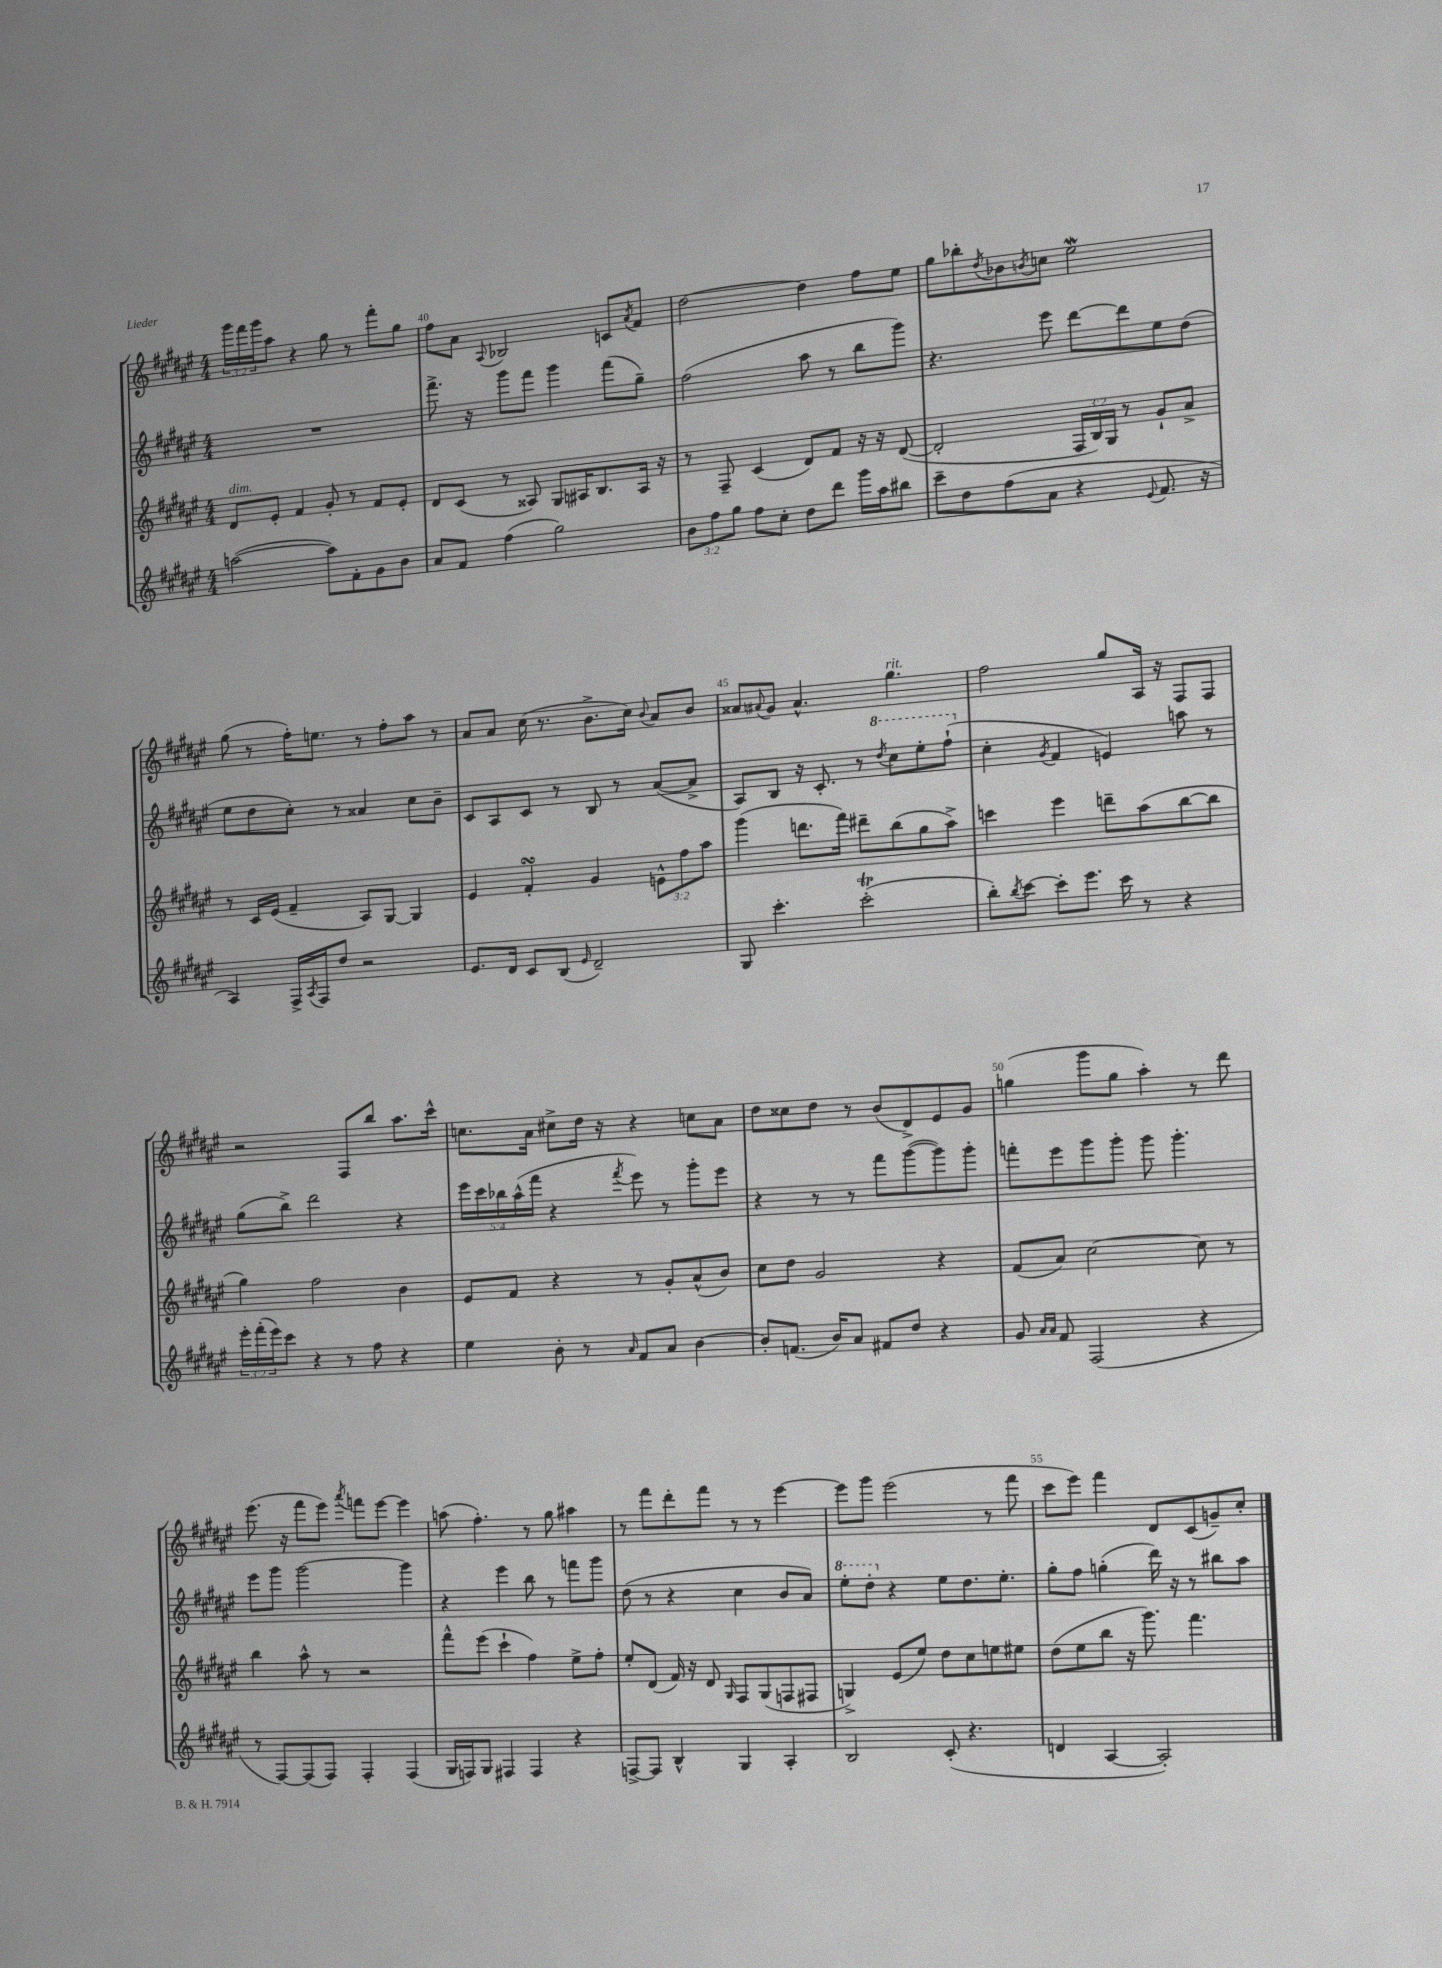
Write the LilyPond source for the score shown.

<<
\new StaffGroup <<
\new Staff = "s0" {
    \clef treble \key fis \major \numericTimeSignature \time 4/4 \override Staff.TupletNumber.text = #tuplet-number::calc-fraction-text
    \tuplet 3/2 { gis'''16 fis'''16 gis'''16 } ais''8 r4 gis''8 r8 fis'''8-. gis''8 |
    fis''8 ais'8 \appoggiatura { ais8 } bes2 c'8 \acciaccatura { ais'8 } fis'8 |
    dis''2~ dis''4 fis''8 eis''8 |
    gis''8 bes''8-. \acciaccatura { dis''8 } bes'8 \acciaccatura { b'8 } c''8 eis''2\mordent |
    gis''8( r8 fis''16-.) e''8. r8 fis''8-. ais''8 r8 |
    ais'8 ais'8 cis''16( r8. b'8.-> cis''16) \appoggiatura { b'8 } ais'8 b'8 |
    aisis'8 \appoggiatura { ais'8 } gis'8 ais'4.-^ gis''4.^\markup { \italic "rit." } |
    fis''2 gis''8 ais16 r16 fis8 fis8 |
    r2 fis8 b''8 ais''8. cis'''16-^ |
    c''8. ais'16 cis''8-> dis''16 r16 r4 c''8 ais'8 |
    dis''8 cisis''8 dis''8 r8 b'8( dis'8->) eis'8 gis'8 |
    g''4( gis'''8 g''8 ais''4-.) r8 dis'''8 |
    eis'''8.( r16 fis'''8 eis'''8) \acciaccatura { ais'''8 } f'''8 eis'''8~ eis'''4 |
    a''8( fis''4.-.) r8 gis''8 ais''4 |
    r8 fis'''8 dis'''8-. fis'''8 r8 r8 eis'''4~ |
    eis'''8 gis'''8 eis'''2( r8 fis'''8 |
    cis'''8 eis'''8) fis'''4 dis'8 cis'8( g'8--) cis''8-. \bar "|." |
}
\new Staff = "s1" {
    \clef treble \key fis \major \numericTimeSignature \time 4/4 \override Staff.TupletNumber.text = #tuplet-number::calc-fraction-text
    R1 |
    fis'''8.-> r16 gis'''8 fis'''8 gis'''4 fis'''8( gis''8--) |
    fis''2( ais''8 r8 b''8 gis'''8) |
    r4. eis'''8 dis'''8~ dis'''8 eis''8 dis''8( |
    eis''8 dis''8 cis''8-.) r8 aisis'4 cis''8 b'8-- |
    cis'8 ais8 cis'8 r8 b8 r8 ais'8~( ais'8-> |
    ais8) b8 r16 cis'8.-. r8 \ottava #1 \acciaccatura { dis'''8 } cis'''8 eis'''8-. fis'''8-!( \ottava #0 |
    cis''4-. \acciaccatura { gis'8 } fis'4 e'4) a''8 r8 |
    gis''8( b''8->) dis'''2 r4 |
    \tuplet 5/4 { eis'''16 cis'''16 bes''16 ais''16-^( fis'''16 } r4 \acciaccatura { fis'''8 } eis'''8) r8 gis'''8-. eis'''8 |
    r4 r8 r8 fis'''8 gis'''8~( gis'''8) gis'''8-. |
    f'''8-. eis'''8 gis'''8 gis'''8-. gis'''8 gis'''4.-. |
    eis'''8 gis'''8 gis'''2~ gis'''4 |
    r4 eis'''4 b''8 r8 f'''8 gis'''8 |
    dis''8( r8 r4 cis''4 b'8 ais'8) |
    \ottava #1 eis'''8-. dis'''8-. \ottava #0 r4 eis''8 dis''8. eis''8.-. |
    gis''8-. fis''8 g''4-.( dis'''16) r16 r8 bis''8 ais''8 \bar "|." |
}
\new Staff = "s2" {
    \clef treble \key fis \major \numericTimeSignature \time 4/4 \override Staff.TupletNumber.text = #tuplet-number::calc-fraction-text
    dis'8^\markup { \italic "dim." } eis'8-. fis'4 gis'8-. r8 fis'8 eis'8-. |
    dis'8 cis'8( r8 aisis8) gis8 ais16 b8. ais16 r16 |
    r8 fis8-- cis'4( dis'8) fis'8 r16 r16 dis'8~( |
    dis'2-. \tuplet 3/2 { fis16 b16) gis16 } r8 gis'8-! ais'8-> |
    r8 cis'16 eis'16( fis'4-- ais8) gis8~ gis4 |
    eis'4 fis'4-.\turn gis'4 \tuplet 3/2 { e'8-^ fis''8 ais''8 } |
    gis'''4( d'''8. fis'''16) dis'''8-- b''8( gis''8 ais''8->) |
    c'''4 eis'''4 d'''8-- ais''8( b''8~ b''8 |
    gis''4) fis''2 b'4 |
    eis'8 fis'8 r4 r8 gis'8-. ais'8-^( b'8) |
    cis''8 dis''8 gis'2 r4 |
    fis'8( ais'8) cis''2~ cis''8 r8 |
    b''4 ais''8-^ r8 r2 |
    fis'''8-^ eis'''8( cis'''4-! fis''4) eis''8-> fis''8-. |
    eis''8-. dis'8( fis'16) r16 dis'8 \grace { gis16 } fis8 gis8( f8 fis8 |
    g4->) eis'8( eis''8) dis''8 cis''8 e''8 eis''8 |
    dis''8( eis''8 b''8 r16 gis'''8.) fis'''4. \bar "|." |
}
\new Staff = "s3" {
    \clef treble \key fis \major \numericTimeSignature \time 4/4 \override Staff.TupletNumber.text = #tuplet-number::calc-fraction-text
    a''2~( a''8) fis'8-. gis'8 b'8 |
    ais'8 fis'8 fis''4( gis''2) |
    \tuplet 3/2 { b'8 fis''8 gis''8 } fis''8 cis''8-. dis''8 dis'''8 gis'''16 ais''16 bis''8 |
    cis'''8-- dis''8 fis''8( ais'8 r4 \appoggiatura { eis'8 } fis'8. r16 |
    ais4) fis16-> \acciaccatura { ais8 } fis16 dis''8 r2 |
    eis'8. dis'16 cis'8 b8( \grace { eis'16 } dis'2--) |
    gis8 cis'''4.-. cis'''2-.\trill( |
    b''8-.) \acciaccatura { b''8 } cis'''8~ cis'''8-. eis'''8. cis'''16 r8 r4 |
    \tuplet 3/2 { eis'''16-. fis'''16-.( eis'''16) } cis'''8 r4 r8 fis''8 r4 |
    eis''4 b'8-. r8 \grace { ais'16 } fis'8 ais'8 b'4~ |
    b'8-. f'8.( b'16) ais'8 fis'8 dis''8 r4 |
    gis'8 \grace { ais'16 ais'16 } fis'8 fis2( r4 |
    r8 fis8~) fis8( fis8) fis4-. fis4( |
    gis16 f16) gis8 fis4 fis4 r4 |
    f8~-> f8 b4-^ gis4 ais4-. |
    b2 cis'8-.( r4. |
    d'4 ais4~ ais2-.) \bar "|." |
}
>>
>>
\layout { \context { \Score currentBarNumber = #39 \override BarNumber.break-visibility = ##(#f #t #t) barNumberVisibility = #(every-nth-bar-number-visible 5) } }
